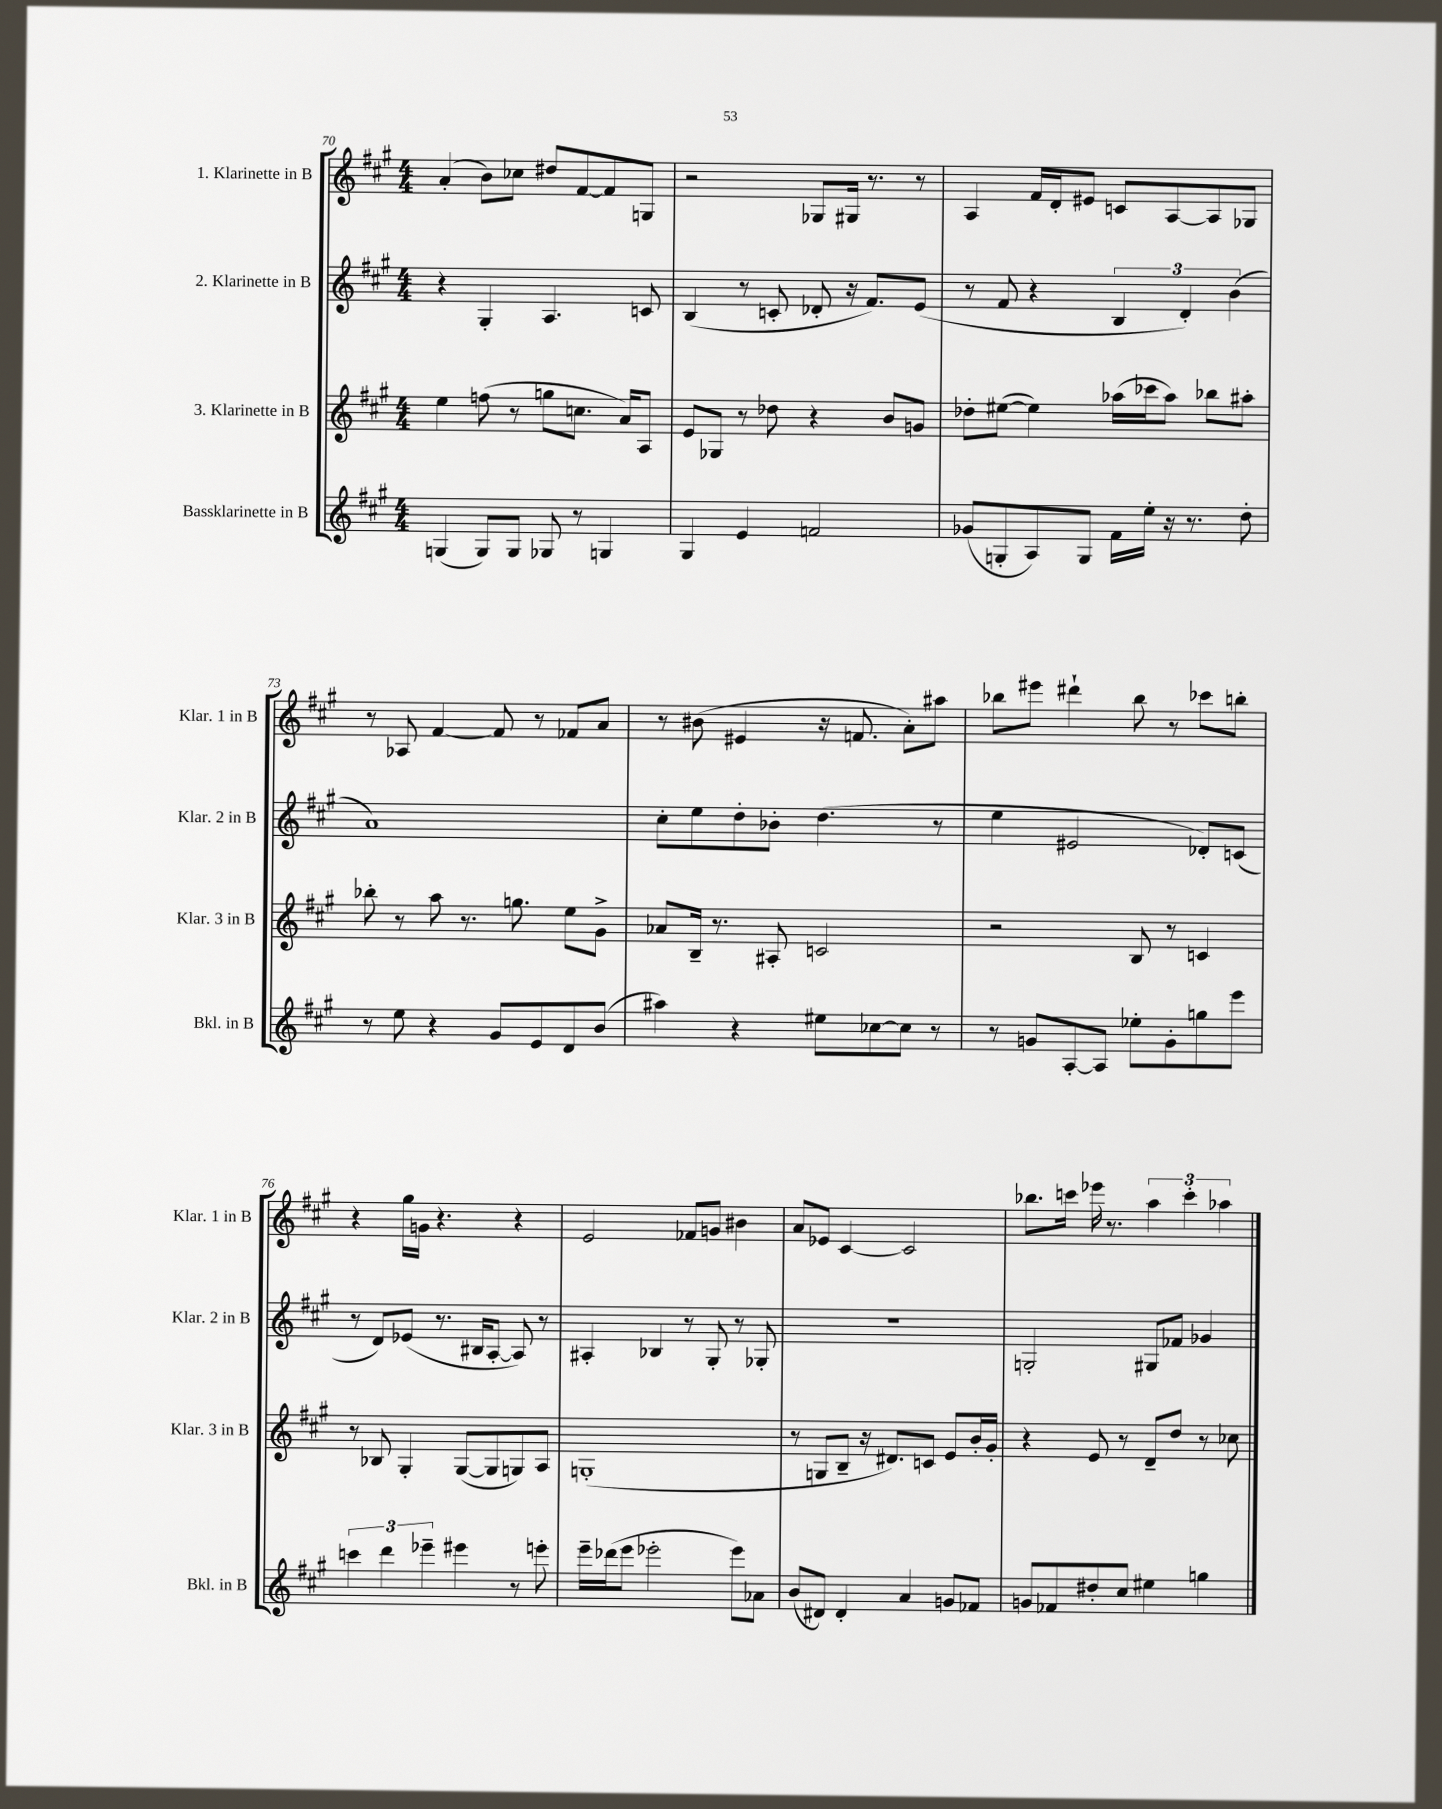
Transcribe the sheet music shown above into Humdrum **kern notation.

**kern	**kern	**kern	**kern
*staff4	*staff3	*staff2	*staff1
*clefG2	*clefG2	*clefG2	*clefG2
*k[f#c#g#]	*k[f#c#g#]	*k[f#c#g#]	*k[f#c#g#]
*M4/4	*M4/4	*M4/4	*M4/4
(4G	4ee	4r	(4a'
8G)	(8ff	4G#'	8b)
8G	8r	.	8cc-
8G-	8gg	4.A	8dd#
8r	8.cc	.	[8f#
4G	.	.	8f#]
.	16a)	.	.
.	8A	8c	8G
=	=	=	=
4G#	8e	(4B	2r
.	8G-	.	.
4e	8r	8r	.
.	8dd-	8c'	.
2f	4r	8d-'	8G-
.	.	16r	16G#
.	.	8.f#)	8.r
.	8b	.	.
.	8g	(8e	8r
=	=	=	=
(8g-	8dd-'	8r	4A
8G'	([8ee#	8f#	.
8A)	4ee#])	4r	16f#
.	.	.	16d'
8G	.	.	8e#
16f#	(16aa-	6B	8c
16ee'	16ccc-	.	.
16r	8aa-)	.	[8A
.	.	6d')	.
8.r	.	.	.
.	8bb-	.	8A]
.	.	(6b	.
8dd'	8aa#'	.	8G-
=	=	=	=
8r	8bb-'	1a)	8r
8ee	8r	.	8A-
4r	8aa	.	[4f#
.	8.r	.	.
8g#	.	.	8f#]
.	8.gg	.	.
8e	.	.	8r
8d	8ee	.	8f-
(8b	8g#^	.	8a
=	=	=	=
4aa#)	8a-	8cc#'	8r
.	16B~	8ee	(8b#
.	8.r	.	.
4r	.	8dd'	4e#
.	8A#'	8b-'	.
8ee#	2c	(4.dd	16r
.	.	.	8.f
[8cc-	.	.	.
8cc-]	.	.	8a')
8r	.	8r	8aa#
=	=	=	=
8r	2r	4ee	8bb-
8g	.	.	8eee#
[8A'	.	2e#	4ddd#`
8A]	.	.	.
8ee-'	8B	.	8bb-
8g'	8r	.	8r
8gg	4c	8d-')	8ccc-
8eee	.	(8c	8bb'
=	=	=	=
6ccc	8r	8r	4r
.	8B-	8d)	.
6ddd	.	.	.
.	4G#'	(8e-	16gg#
.	.	.	16g
6eee-~	.	.	.
.	.	8.r	4.r
4eee#	([8G#	.	.
.	.	16B#	.
.	8G#]	[8A'	.
8r	8G)	8A])	4r
8eee'	8A	8r	.
=	=	=	=
16eee~	(1G'	4A#'	2e
(16ddd-	.	.	.
8eee	.	.	.
2eee-'	.	4B-	.
.	.	8r	8f-
.	.	8G#'	8g
8eee-)	.	8r	4b#
8a-	.	8G-'	.
=	=	=	=
(8b	8r	1r	8a
8d#)	8G	.	8e-
4d#'	8B~	.	[4c#
.	16r	.	.
.	8.d#)	.	.
4a	.	.	2c#]
.	8c	.	.
8g	8e	.	.
8f-	16b'	.	.
.	16g#'	.	.
=	=	=	=
8g	4r	2G'	8.bb-
8f-	.	.	.
.	.	.	16ccc
8dd#'	8e	.	16eee-
.	.	.	8.r
8cc#	8r	.	.
4ee#	8d~	8G#	6aa
.	8dd	8f-	.
.	.	.	6ccc'
4gg	8r	4g-	.
.	.	.	6aa-
.	8cc-	.	.
==	==	==	==
*-	*-	*-	*-
